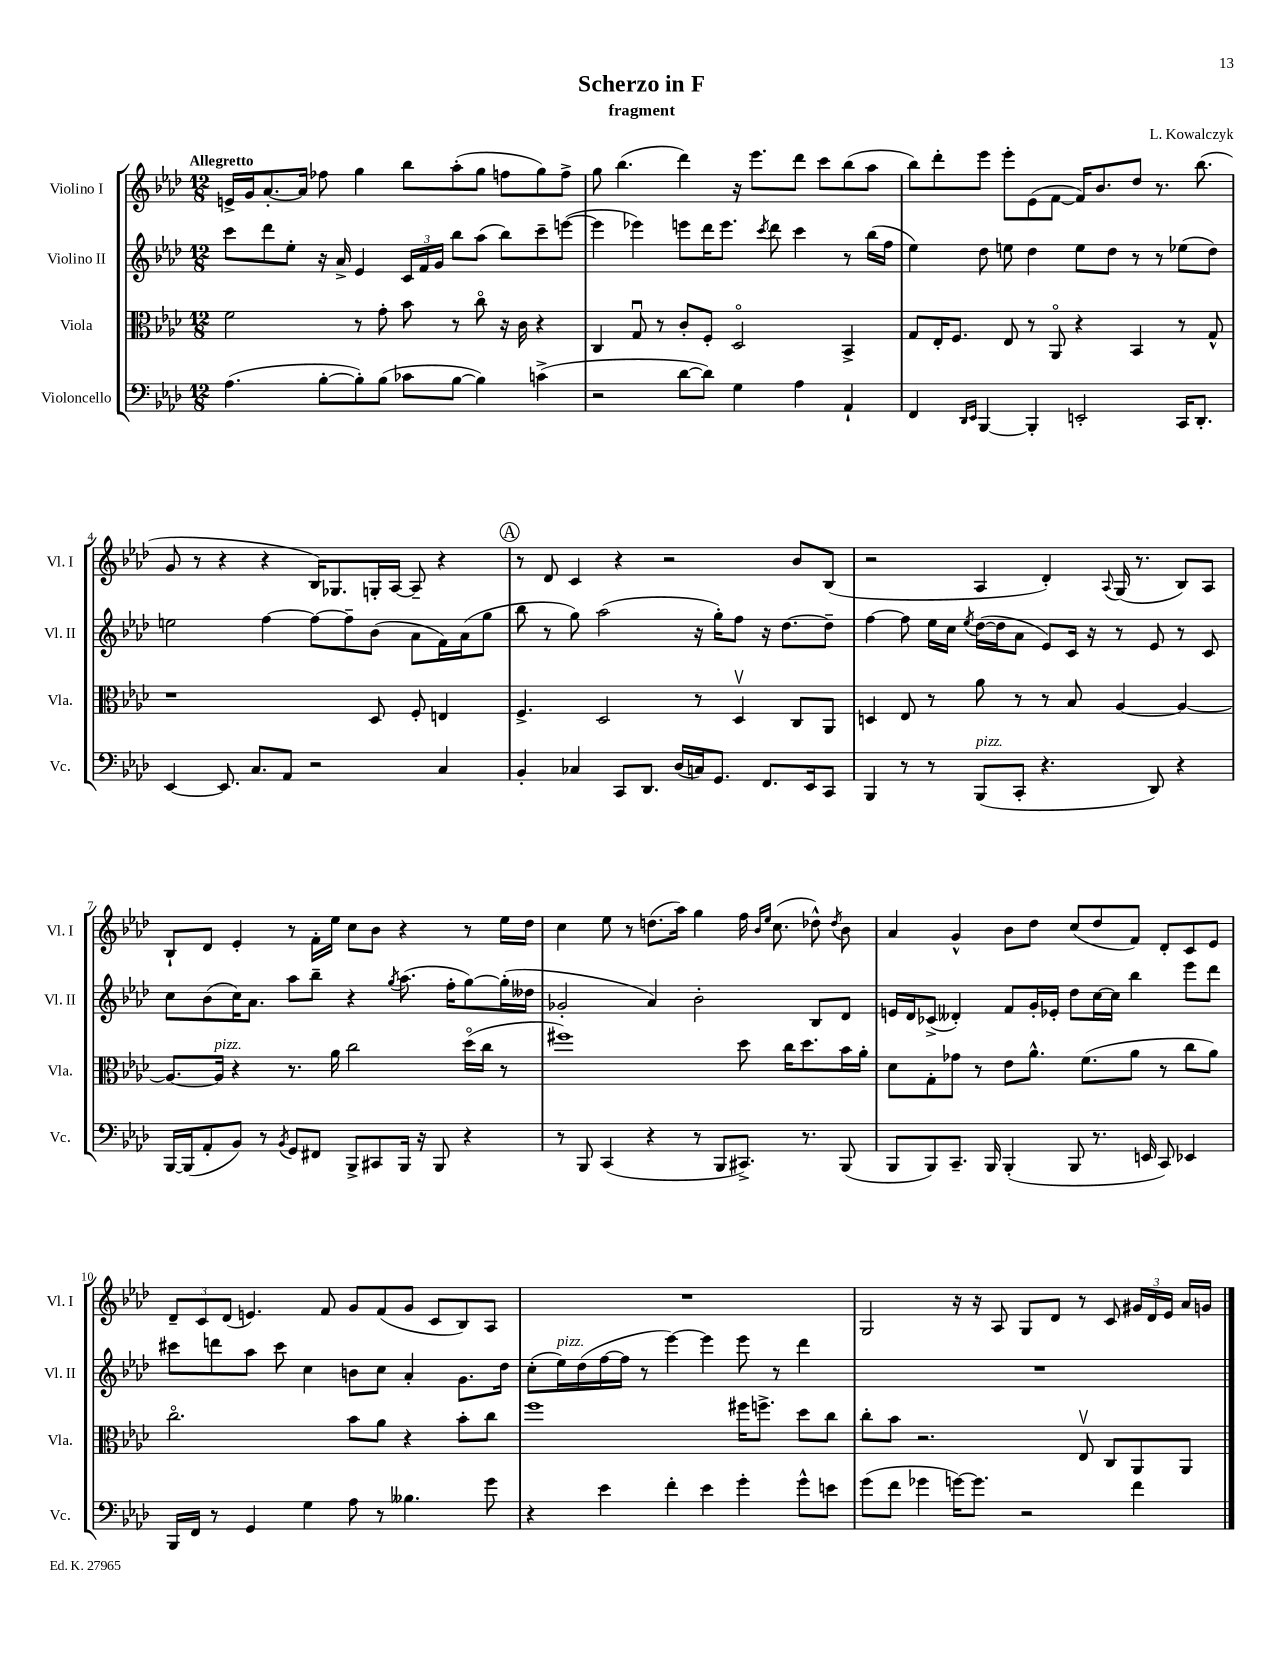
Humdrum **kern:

**kern	**kern	**kern	**kern
*part4	*part3	*part2	*part1
*staff4	*staff3	*staff2	*staff1
*I"Violoncello	*I"Viola	*I"Violino II	*I"Violino I
*I'Vc.	*I'Vla.	*I'Vl. II	*I'Vl. I
*clefF4	*clefC3	*clefG2	*clefG2
*k[b-e-a-d-]	*k[b-e-a-d-]	*k[b-e-a-d-]	*k[b-e-a-d-]
*M12/8	*M12/8	*M12/8	*M12/8
=1	=1	=1	=1
!	!	!	!LO:TX:a:B:t=Allegretto
(4.A-\	2f\	8ccc\L	16en^/LL
.	.	.	16g/J
.	.	8ddd-\	[8.a-'/
.	.	8ee-'\J	.
.	.	.	16a-/Jk]
[8B-'\L	.	16r	8ff-X\
.	.	16a-^/	.
8B-'\])	8r	4e-/	4gg\
(8B-\J	8g'\	.	.
8c-X\L	8b-\	24c/LL	8bb-\L
.	.	24f/	.
.	.	24g/JJ	.
[8B-\J	8r	8bb-\L	(8aa-'\
4B-\])	8cc\	(8aa-\J	8gg\J
.	16r	8bb-\L)	8ffn\L
.	16c\	.	.
(4cn^\	4r	8ccc~\	8gg\)
.	.	([8eeen\J	8ff^\J
=2	=2	=2	=2
2r	4C/	4eee\]	8gg\
.	.	.	(4.bb-\
.	8Gu/	4eee-X\)	.
.	8r	.	.
[8d-\L	8c'/L	8eeen\L	4ddd-\)
8d-\J])	8F'/J	16ddd-\K	.
.	.	8.eee\J	.
4G\	2D-/	.	16r
.	.	.	8.eee-\L
.	.	8qccc/	.
.	.	8ddd-\	.
4A-\	.	4ccc\	8ddd-\J
.	.	.	8ccc\L
4AA-`/	4BB-^/	8r	(8bb-\
.	.	(16bb-\LL	8aa-\J
.	.	16ff\JJ	.
=3	=3	=3	=3
4FF/	8G/L	4ee-\)	8bb-\L)
.	16E-'/K	.	8ddd-'\
.	8.F/J	.	.
16qqDD-/LL	.	.	.
16qqEE-/JJ	.	.	.
[4BBB-/	.	8dd-\	8eee-\J
.	8E-/	8een\	8eee-'\L
4BBB-'/]	8r	4dd-\	(8e-\
.	8AA-/	.	[8f\J
2EEn'/	4r	8ee\L	16f/KL])
.	.	.	8.b-/
.	.	8dd-\J	.
.	4BB-/	8r	8dd-/J
.	.	8r	8.r
16CC/KL	8r	(8ee-X\L	.
8.DD-'/J	.	.	(8.bb-\
.	8G^^/	8dd-\J)	.
!!LO:LB:g=z
=4	=4	=4	=4
[4EE-/	1r	2een\	8g/
.	.	.	8r
8.EE-/]	.	.	4r
8.C/L	.	.	.
.	.	[4ff\	4r
8AA-/J	.	.	.
2r	.	8ff\L_	16B-/KL)
.	.	.	8.G-X/
.	.	8ff~\]	.
.	8D-/	(8b-\J	16Gn'/L
.	.	.	[16A-/JJ
.	8F'/	8a-\L	8A-~/]
4C/	4En/	16f\L)	4r
.	.	(16a-\J	.
.	.	8gg\J	.
!!LO:REH:place=s1:t=A
=5	=5	=5	=5
4BB-'/	4.F^/	8bb-\	8r
.	.	8r	8d-/
4C-X/	.	8gg\)	4c/
.	2D-/	(2aa-\	.
8CC/L	.	.	4r
8.DD-/J	.	.	.
.	.	.	2r
(16D-/LL	.	.	.
16Cn/J)	8r	16r	.
8.GG/J	.	16gg'\KL)	.
.	4D-v/	8ff\J	.
8.FF/L	.	16r	.
.	.	[8.dd-\L	.
.	8C/L	.	8b-/L
16EE-/k	.	.	.
8CC/J	8AA-/J	8dd-~\J]	(8B-/J
=6	=6	=6	=6
4BBB-/	4Dn/	[4ff\	2r
8r	8E-/	8ff\]	.
8r	8r	16ee-\LL	.
.	.	16cc\JJ	.
.	.	8qee-/	.
!LO:TX:a:i:t=pizz.	!	!	!
(8BBB-/L	8a-\	([16dd-\LL	4A-/
.	.	16dd-\J]	.
8CC'/J	8r	8a-\J	.
4.r	8r	8e-/L)	4d-'/)
.	8B-/	16c/Jk	.
.	.	16r	.
.	.	.	8qqA-/
.	[4A-/	8r	(16G/
.	.	.	8.r
8DD-/)	.	8e-/	.
4r	4A-/_	8r	8B-/L)
.	.	8c/	8A-/J
!!LO:LB:g=z
=7	=7	=7	=7
[16BBB-/LL	8.A-/L_	8cc\L	8B-`/L
(16BBB-/J]	.	.	.
8AA-'/	.	(8b-\	8d-/J
!	!LO:TX:a:i:t=pizz.	!	!
.	16A-/Jk]	.	.
8BB-/J)	4r	16cc\K)	4e-'/
.	.	8.a-\J	.
8r	.	.	.
8qBB-/	.	.	.
8GG/L	8.r	8aa-\L	8r
8FF#X/J	.	8bb-~\J	16f'\LL
.	16a-\	.	16ee-\JJ
8BBB-^/L	2cc\	4r	8cc\L
8CC#X/	.	.	8b-\J
.	.	8qgg/	.
16BBB-/Jk	.	(8.aa-\	4r
16r	.	.	.
8BBB-/	.	.	.
.	.	16ff'\KL	.
4r	(16dd-\LL	[8gg\)	8r
.	16cc\JJ	.	.
.	8r	(16gg'\L]	16ee-\LL
.	.	16dd--X\JJ	16dd-\JJ
=8	=8	=8	=8
8r	1ff#X)	2g-X'/	4cc\
8BBB-/	.	.	.
(4CC/	.	.	8ee-\
.	.	.	8r
4r	.	4a-/)	(8.ddn\L
.	.	.	16aa-\Jk)
8r	.	2b-'\	4gg\
8BBB-/L	.	.	.
8.CC#X^/J)	8dd-\	.	16ff\
.	.	.	16qqb-/LL
.	.	.	16qqee-/JJ
.	.	.	(8.cc\
.	16cc\KL	.	.
8.r	8.dd-\	.	.
.	.	8B-/L	8dd-X^^\)
.	.	.	8qdd-/
(8BBB-/	16b-\L	8d-/J	8b-\
.	16a-'\JJ	.	.
=9	=9	=9	=9
8BBB-/L	8d-\L	16en/LL	4a-/
.	.	16d-/J	.
8BBB-/)	8G'\	(8c-X^/J	.
8.CC~/J	8g-X\J	4d--X'/)	4g^^/
.	8r	.	.
16BBB-/	.	.	.
(4BBB-'/	8e-\L	8f/L	8b-\L
.	8.a-^^\J	16g'/L	8dd-\J
.	.	16e-X'/JJ	.
8BBB-/	.	8dd-\L	(8cc/L
.	(8.f\L	.	.
8.r	.	[16cc\L	8dd-/
.	.	16cc\JJ]	.
.	8a-\J	4bb-\	8f/J)
16EEn/	.	.	.
8CC/)	8r	.	8d-'/L
4EE-X/	8cc\L	8eee-\L	8c/
.	8a-\J)	8ddd-\J	8e-/J
!!LO:LB:g=z
=10	=10	=10	=10
16BBB-/LL	2.cc\	8ccc#X\L	12d-~/L
16FF/JJ	.	.	.
.	.	.	12c/
8r	.	8dddn\	.
.	.	.	(12d-/J
4GG/	.	8aa-\J	4.en/)
.	.	8ccc#\	.
4G\	.	4cc\	.
.	.	.	8f/
8A-\	8b-\L	8bn\L	8g/L
8r	8a-\J	8cc\J	(8f/
4.B--X\	4r	4a-'/	8g/J
.	.	.	8c/L
.	8b-'\L	8.g\L	8B-/)
8g\	8cc\J	.	8A-/J
.	.	16dd-\Jk	.
=11	=11	=11	=11
4r	1ff	(8cc'\L	1.r
!	!	!LO:TX:a:i:t=pizz.	!
.	.	16ee-\L)	.
.	.	(16dd-\	.
4e-\	.	[16ff\	.
.	.	16ff\JJ]	.
.	.	8r	.
4f'\	.	[4eee-\)	.
4e-\	.	4eee-\]	.
4g'\	16ff#X\KL	8eee-\	.
.	8.ffn^\J	.	.
.	.	8r	.
8g^^\L	8dd-\L	4ddd-\	.
8en\J	8cc\J	.	.
=12	=12	=12	=12
(8g\L	8cc'\L	1.r	2G/
8f\J	8b-\J	.	.
4g-X\	2.r	.	.
[16gn\KL)	.	.	16r
8.g\J]	.	.	16r
.	.	.	8A-/
2r	.	.	8G/L
.	.	.	8d-/J
.	8E-v/	.	8r
.	8C/L	.	8c/
4f\	8AA-/	.	24g#X/LL
.	.	.	24d-/
.	.	.	24e-/JJ
.	8AA-/J	.	16a-/LL
.	.	.	16gn/JJ
==	==	==	==
*-	*-	*-	*-
